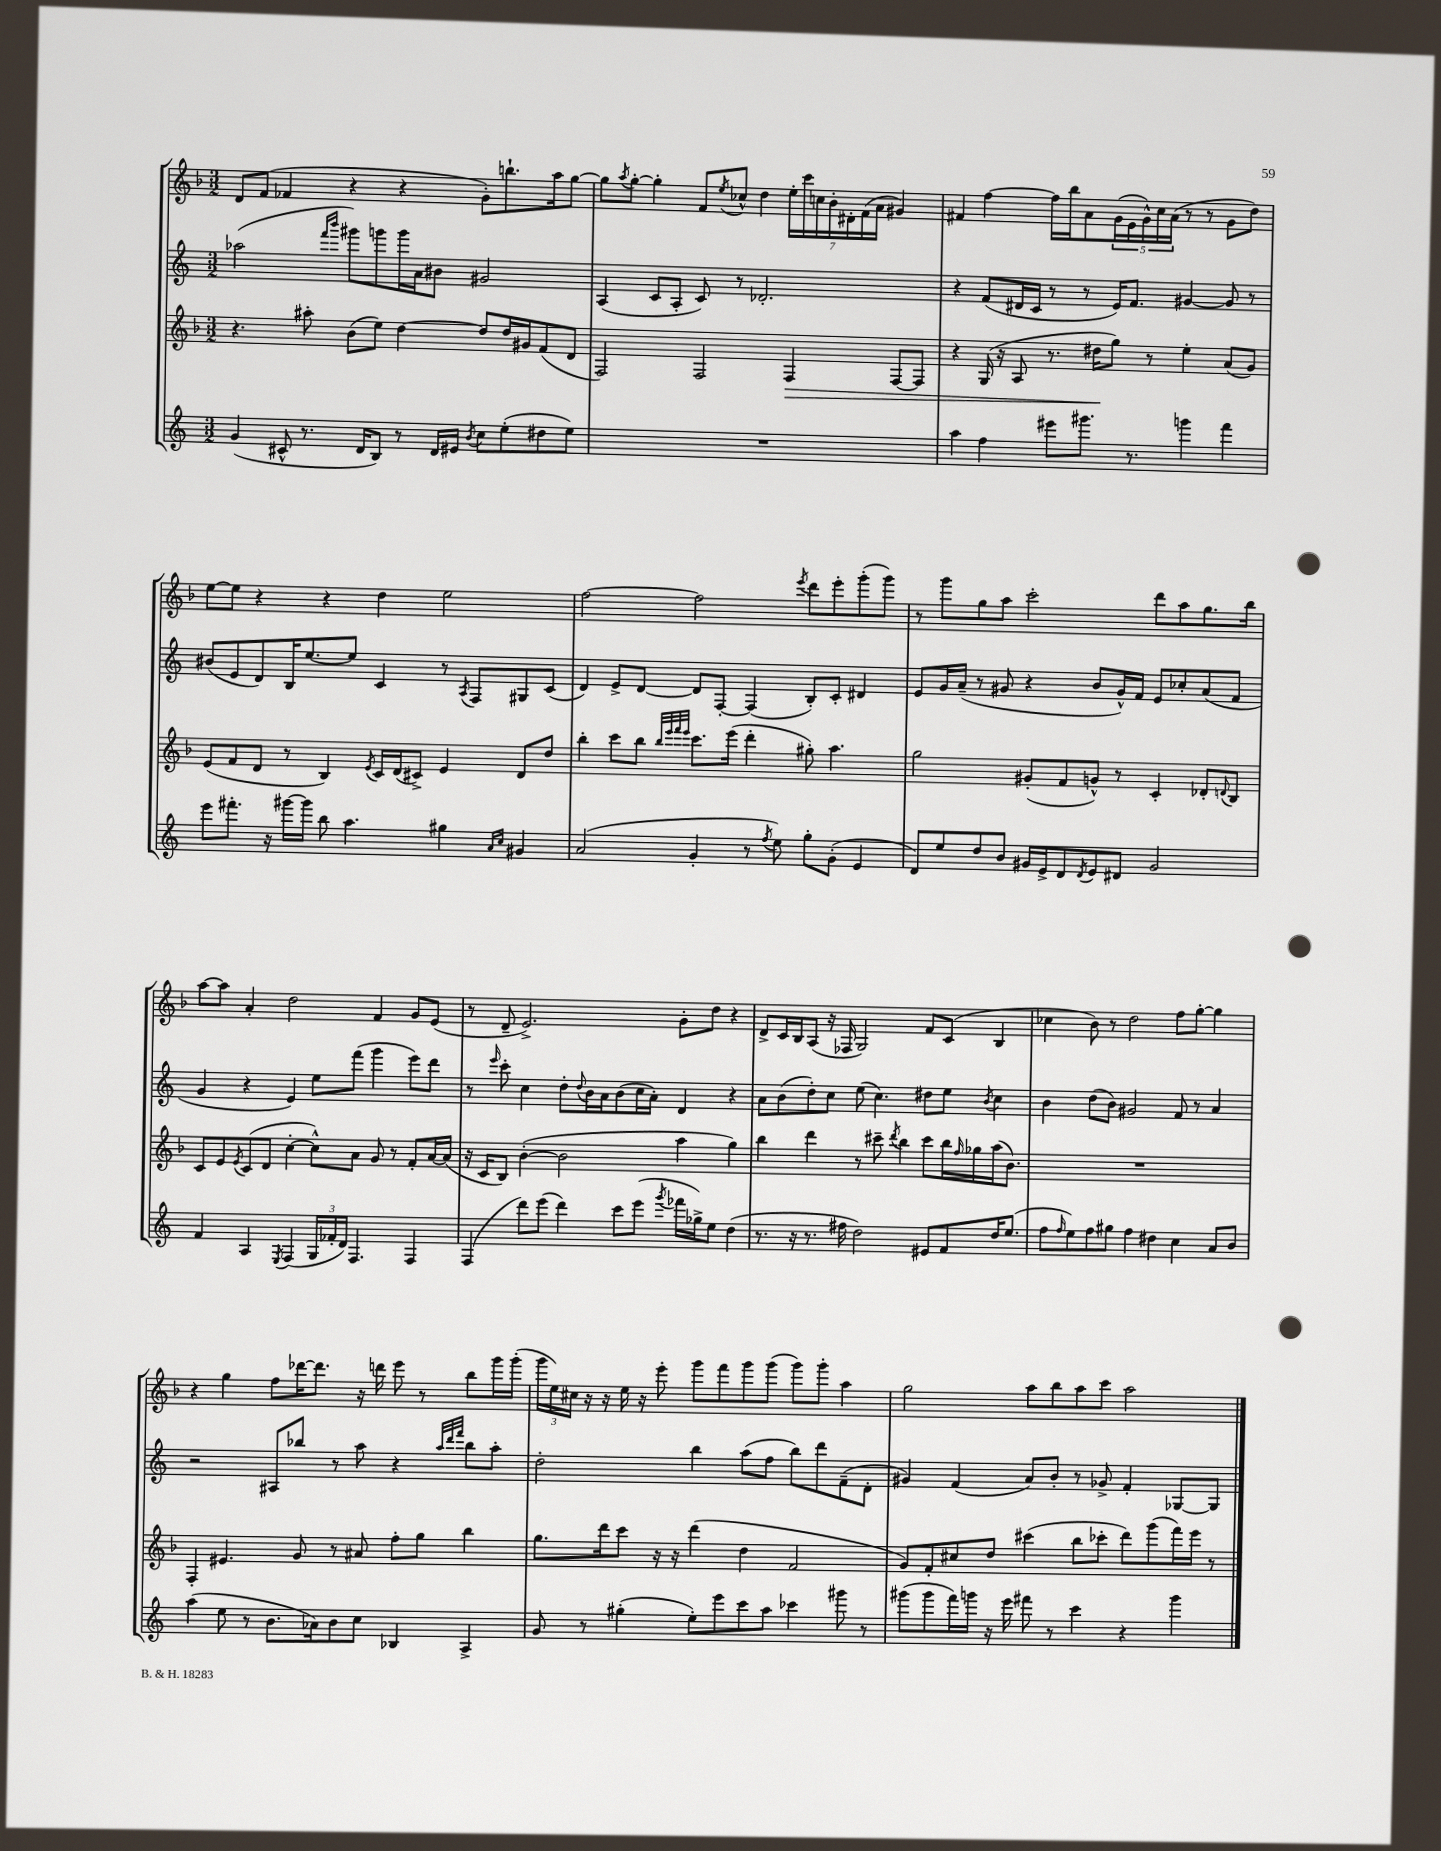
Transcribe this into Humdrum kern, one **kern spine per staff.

**kern	**kern	**kern	**kern
*staff4	*staff3	*staff2	*staff1
*clefG2	*clefG2	*clefG2	*clefG2
*k[]	*k[b-]	*k[]	*k[b-]
*M3/2	*M3/2	*M3/2	*M3/2
(4g	4.r	(2aa-	8d
.	.	.	(8f
8c#^^	.	.	4f-
8.r	8aa#'	.	.
.	.	16qqfff	.
.	.	16qqbbb	.
.	(8b-	8ggg#)	4r
16d	.	.	.
8B)	8ee)	8ggg	.
8r	[4dd	16ggg	4r
.	.	16a	.
16d	.	8b#	.
16e#	.	.	.
8qb	.	.	.
8cc	8dd]	2g#	8g')
(8ee'	16dd	.	8.bb`
.	16g#	.	.
8dd#	(8f	.	.
.	.	.	16aa
8ee)	8d	.	[8gg
=	=	=	=
1.r	2F)	(4A	8gg]
.	.	.	8qaa
.	.	.	[8gg'
.	.	8c	4gg']
.	.	8A'	.
.	2F	8c)	8f
.	.	.	8qee
.	.	8r	8cc-^^
.	.	2.d-'	4dd
.	4F	.	28ee'
.	.	.	28ccc
.	.	.	28cc
.	.	.	28b-'
.	.	.	28d#'
.	.	.	(28f
.	.	.	28a
.	[8F	.	4g#)
.	8F]	.	.
=	=	=	=
4aa	4r	4r	4f#
4ff	(16G	(8f	[4ff
.	16r	.	.
.	8A	16d#	.
.	.	16c	.
8eee#	8.r	8r	16ff]
.	.	.	16bb-
8.ggg#	.	8r	8a
.	16dd#	.	.
.	8gg)	16e)	(20g
.	.	.	20e
8.r	.	8.f	.
.	.	.	20g^^)
.	8r	.	.
.	.	.	20cc
.	.	.	(20a
4ggg	4ee'	[4g#	8r
.	.	.	8r
4fff	(8a	8g#]	8g
.	8g)	8r	8dd)
=	=	=	=
8eee	(8e	(8b#	[8ee
8.fff#'	8f	8e	8ee]
.	8d	8d)	4r
16r	.	.	.
[16ggg#	8r	16B	.
16ggg#]	.	[8.ee	.
8bb	4B-)	.	4r
4.aa	.	8ee]	.
.	8qe	.	.
.	16c	4c	4dd
.	(16d	.	.
.	8c#^)	.	.
4gg#	4e	8r	2ee
.	.	8qA	.
.	.	8F	.
16qqa	.	.	.
16qqcc	.	.	.
4g#	8d	8G#	.
.	8dd	(8c	.
=	=	=	=
(2a	4bb-'	4d)	[2ff
.	8ccc	8e^	.
.	8bb-	[8d	.
.	32qqbb-	.	.
.	32qqeee	.	.
.	32qqfff	.	.
.	32qqeee	.	.
4g'	8.ccc	8d]	2ff]
.	.	[8F'	.
.	(16eee	.	.
8r	4ddd'	(4F]	.
8qff	.	.	.
8ee)	.	.	.
.	.	.	8qeee
8gg'	8gg#')	8B')	8ddd
(8g'	4.aa	8c'	8eee'
4e	.	4d#	(8ggg'
.	.	.	8ggg)
=	=	=	=
8d)	2gg	8e	8r
8ee	.	16g	8ggg
.	.	(16a~	.
8dd	.	8r	8gg
8b	.	8g#	8aa
16g#	(8g#'	4r	2ccc'
16e^	.	.	.
8d	8f	.	.
8qd	.	.	.
8e	8g^^)	8b	.
8d#	8r	16g#^^)	.
.	.	16f	.
2g#	4c'	8e	8ddd
.	.	8cc-'	8aa
.	8d-'	(8a	8.gg
.	8qqd	.	.
.	8B-	8f	.
.	.	.	16bb-
=	=	=	=
4f	8c	4g	[8aa
.	8e	.	8aa]
.	8qe	.	.
4A	(8c	4r	4a'
.	8d	.	.
8qE	.	.	.
(4F	[4cc'	4e)	2dd
24G	8cc^^])	8ee	.
24f-'	.	.	.
24d)	.	.	.
4.F	8a	(8fff	.
.	8g	4ggg	4f
.	8r	.	.
4F	8f'	8eee)	8g
.	[16a	8ddd	(8e
.	(16a]	.	.
=	=	=	=
(4F	16r	8r	8r
.	16c	.	.
.	.	16qqeee	.
.	8B-)	8ccc'	8d~
8ddd)	([4b-'	4cc	2.e^)
(8eee	.	.	.
4ddd)	2b-]	8dd'	.
.	.	8qqdd	.
.	.	16b	.
.	.	16a	.
8ccc	.	(8b	.
(8eee	.	16cc	.
.	.	16a')	.
8qggg	.	.	.
16fff-	4aa	4d	8g'
16gg-^)	.	.	.
8ee	.	.	8dd
(4dd	4gg)	4r	4r
=	=	=	=
8.r	4bb-	8a	8d^
.	.	(8b	16c
16r	.	.	16B-
8.r	4ddd	8dd')	(8A
.	.	8cc	16r
16ff#	.	.	16F-
2dd)	8r	(8ee	2G)
.	8ccc#~	4.cc)	.
.	8qddd	.	.
.	4bb-	.	.
8e#	8ccc#	8dd#	8f
8f	16bb-	8ee	(8c
.	16qqff	.	.
.	16gg-	.	.
.	.	8qb	.
16dd	(16aa	4cc	4B-
(8.ee	8.b-)	.	.
=	=	=	=
8ff	1.r	4b	4cc-
16qqff	.	.	.
8ee)	.	.	.
8ff	.	(8dd	8b-)
8gg#	.	8b)	8r
4ff	.	2g#	2dd
4dd#	.	.	.
4cc	.	8f	8ff
.	.	8r	[8gg'
8a	.	4a	4gg]
8b	.	.	.
=	=	=	=
(4aa	4F'	2r	4r
8ee	4.e#	.	4gg
8r	.	.	.
8.b	.	8A#	8ff
.	8g	8bb-	[16ddd-
16a-)	.	.	8.ddd-]
8b	8r	8r	.
8cc	8a#	8aa	16r
.	.	.	16ddd
4B-	8ff'	4r	8eee
.	8gg	.	8r
.	.	32qqaa	.
.	.	32qqddd	.
.	.	32qqfff	.
4A^	4bb-	8bb-	8bb-
.	.	8aa'	16ggg
.	.	.	(16ggg'
=	=	=	=
8g	8.gg	2dd'	24ggg
.	.	.	24ee)
.	.	.	24cc#
8r	.	.	16r
.	16ddd	.	16r
(4gg#'	8ccc	.	16ee
.	.	.	16r
.	16r	.	8eee'
.	16r	.	.
8ee')	(4ddd	4bb	8ggg
8eee	.	.	8fff
8ccc	4dd	(8aa	8ggg
8aa	.	8ff	(8ggg
4ccc-	2f	8bb)	8ggg)
.	.	8ddd	8ggg'
8ggg#	.	(8f~	4aa
8r	.	8d'	.
=	=	=	=
(8ggg#	8g)	4g#)	2gg
8ggg#	8f'	.	.
16fff)	8cc#	(4f	.
16ggg	.	.	.
16r	8dd	.	.
16eee	.	.	.
8fff#	(4ccc#	8a)	8aa
8r	.	8b'	8bb-
4ccc	8bb-	8r	8aa
.	8ccc-'	8g-^	8ccc
4r	8ddd)	4f'	2aa
.	(8ggg	.	.
4ggg	16fff)	[8G-	.
.	16eee	.	.
.	8r	8G-]	.
==	==	==	==
*-	*-	*-	*-
